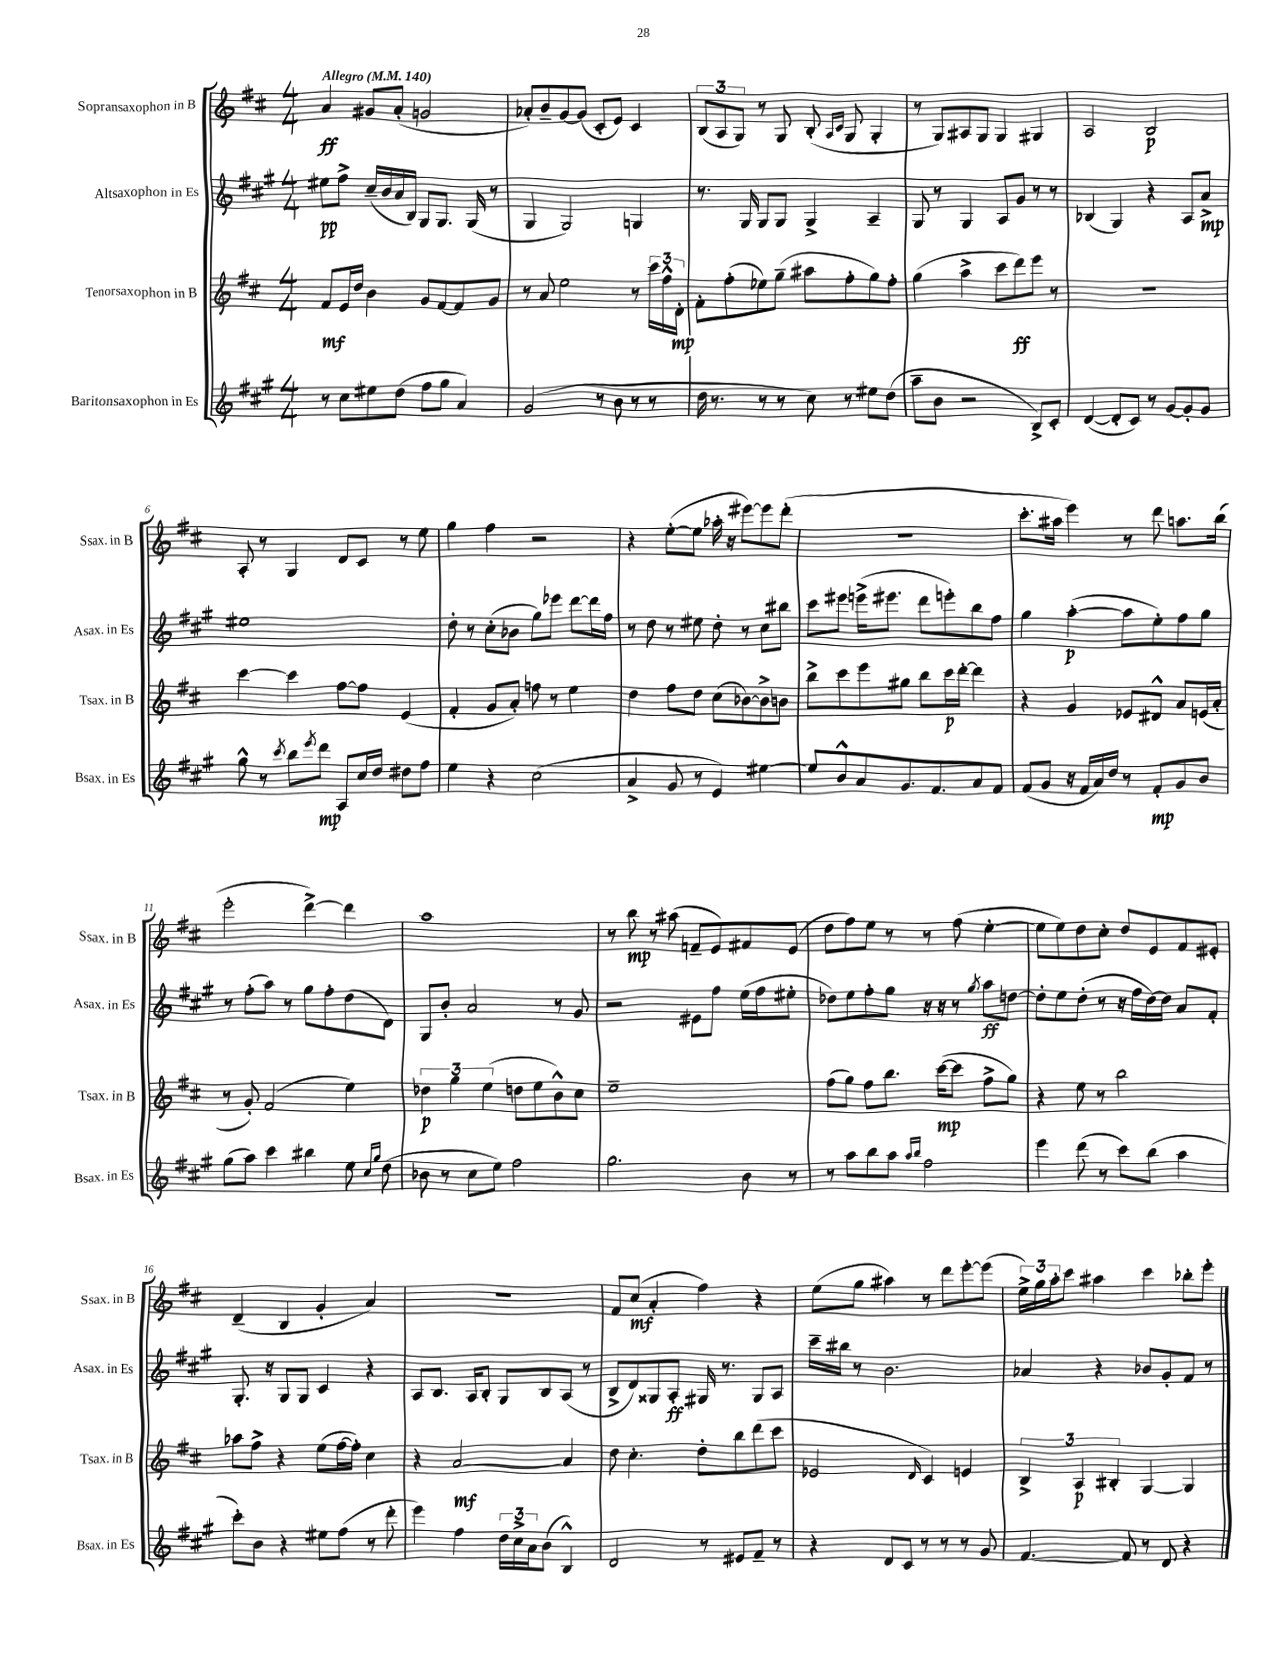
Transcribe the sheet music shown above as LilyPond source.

<<
\new StaffGroup <<
\new Staff = "s0" \with { instrumentName = "Sopransaxophon in B" shortInstrumentName = "Ssax. in B" } {
    \clef treble \key d \major \numericTimeSignature \time 4/4 \tempo "Allegro" 4 = 140
    a'4\ff gis'8 a'8-.( g'2 |
    aes'8-.) b'8-- g'8~ g'8( cis'8-. e'8) cis'4 |
    \tuplet 3/2 { b8( a8 g8) } r8 g8 b8-.( \grace { a16 cis'16 } g8 g4-. |
    r8 g8) ais8 g8 g4 gis4 |
    a2 b2\p |
    a8-. r8 g4 d'8 cis'8 r8 e''8 |
    g''4 fis''4 r2 |
    r4 e''8~-.( e''8 aes''16-. r16 eis'''8~) eis'''8 d'''8-.( |
    R1 |
    cis'''8.-. ais''16 e'''4) r8 d'''8 a''8. b''16( |
    e'''2-. d'''4~->) d'''4 |
    a''1 |
    r8 b''8\mp r8 ais''8( f'8-- e'8) fis'8 e'8( |
    d''8 fis''8) e''8 r8 r8 fis''8( e''4~-. |
    e''8 e''8) d''8 cis''8-. d''8 e'8 fis'8 eis'8-. |
    d'4--( b4 g'4-. a'4) |
    R1 |
    fis'8 cis''8\mf( a'4-. fis''4) r4 |
    e''8( g''8 ais''4) r8 d'''8 e'''8~-. e'''8( |
    \tuplet 3/2 { e''16->) g''16 a''16-. } cis'''8 ais''4 cis'''4 bes''8-. e'''8-. \bar "|." |
}
\new Staff = "s1" \with { instrumentName = "Altsaxophon in Es" shortInstrumentName = "Asax. in Es" } {
    \clef treble \key a \major \numericTimeSignature \time 4/4
    eis''8\pp fis''8-> cis''16--( b'16 a'16 b16) gis8 gis8. gis16( r8 |
    gis4 gis2) g4 |
    r8. gis16 gis8 gis8 gis4-> a4-- |
    gis8 r8 gis4 a8 gis'8 r8 r8 |
    bes4( gis4) r4 a8 a'8->\mp |
    eis''1 |
    d''8-. r8 cis''8-.( bes'8 gis''8) ees'''8 d'''8~ d'''16 fis''16 |
    r8 d''8 r8 eis''8 d''8-. r8 cis''8 bis''8 |
    cis'''8 eis'''8 e'''16->( eis'''8. d'''8 e'''8-.) b''8 fis''8 |
    gis''4 a''4~-.\p( a''8 e''8-.) fis''8 gis''8 |
    r8 fis''8-.( a''8) r8 gis''8 fis''8-. d''8( d'8) |
    gis8 b'8-. a'2 r8 gis'8 |
    r2 eis'8 fis''8 e''16( fis''16 eis''8-. |
    des''8) e''8 fis''8-. gis''8 r16 r16 r8 \acciaccatura { gis''8 } a''8\ff d''8~ |
    d''8-. e''8 d''8-.( r8 r16 fis''16 d''16~) d''16 a'8 fis'8-. |
    gis8.-. r16 gis8 gis8 cis'4 r4 |
    a8 b8. a16 b8-. gis8 b8 a8( r8 |
    b8-> d'8) gisis8 a8-.\ff gis16 r8. gis8 a8 |
    cis'''16-- bis''16 r8 b'2. |
    aes'4 r4 bes'8 gis'8-. fis'8 r8 \bar "|." |
}
\new Staff = "s2" \with { instrumentName = "Tenorsaxophon in B" shortInstrumentName = "Tsax. in B" } {
    \clef treble \key d \major \numericTimeSignature \time 4/4
    fis'8\mf e'16 d''16 b'4 g'8 fis'8~ fis'8 g'8 |
    r8 a'8 e''2 r8 \tuplet 3/2 { cis'''16 fis''16-^ d'16-.\mp } |
    fis'8-. fis''8-.( ees''8) g''8--( ais''8 fis''8-. g''8) fis''8-. |
    g''4( a''4-> cis'''8 d'''8\ff) e'''8 r8 |
    R1 |
    cis'''4~ cis'''4 fis''8~ fis''8 e'4( |
    fis'4-. g'8 a'8-.) f''8 r8 e''4 |
    d''4 fis''8 d''8 cis''8( bes'8~) bes'8-> b'8 |
    b''8-> cis'''8 e'''8 gis''8 b''8 cis'''16\p d'''16~-. d'''4 |
    r4 g'4 ees'8 dis'8-^ a'8 e'16( a'16-. |
    r8 g'8-.) fis'2( e''4) |
    \tuplet 3/2 { des''4\p g''4 e''4( } d''8 e''8 b'8-^) cis''8 |
    e''1-- |
    fis''8( g''8) fis''8 b''8. cis'''16~\mp( cis'''8 fis''8-> g''8) |
    r4 e''8 r8 b''2 |
    aes''8 fis''8-> r4 e''8( fis''16~ fis''16-.) cis''4 |
    r4 a'2~\mf a'4 |
    d''8 cis''4.-. d''8-. b''8 d'''8( cis'''8 |
    ees'2 \grace { d'16 } cis'4) e'4 |
    \tuplet 3/2 { b4-> a4\p bis4-. } g4~ g4 \bar "|." |
}
\new Staff = "s3" \with { instrumentName = "Baritonsaxophon in Es" shortInstrumentName = "Bsax. in Es" } {
    \clef treble \key a \major \numericTimeSignature \time 4/4
    r8 cis''8 eis''8 d''8( fis''8 gis''8 a'4) |
    gis'2( r8 b'8 r8 r8 |
    d''16 r8. r8 r8 cis''8) r8 eis''8 d''8( |
    a''8-- b'8 r2 b8->) cis'8-. |
    d'4~( d'8-. cis'8) r8 gis'8~ gis'8-. gis'8 |
    gis''8-^ r8 \acciaccatura { cis'''8 } b''8 \acciaccatura { e'''8 } d'''8\mp a8 cis''16 d''16 dis''8 fis''8 |
    e''4 r4 cis''2( |
    a'4-> gis'8 r8 e'4) eis''4~ |
    eis''8 b'8-^ a'8 gis'8. fis'8. a'8 fis'8 |
    fis'8( gis'8 r16 fis'16 a'16) d''16 r8 fis'8-.\mp gis'8 b'8 |
    gis''8( a''8) cis'''4 bis''4 e''8 \grace { cis''16 gis''16 } d''8( |
    bes'8 r8 cis''8 e''8) fis''2 |
    gis''2. b'8 r8 |
    r8 a''8 b''8 a''8 \grace { a''16 b''16 } fis''2 |
    e'''4 d'''8( r8 cis'''8) b''8( a''4 |
    cis'''8-.) b'8 r4 eis''8 fis''8( r8 d'''8-. |
    e'''4) fis''4 \tuplet 3/2 { d''16 cis''16-> a'16 } b'8( b4-^) |
    d'2 r8 eis'8 fis'8-- r8 |
    r4 d'8 cis'8 r8 r8 r8 gis'8 |
    fis'4.~ fis'8 r8 d'8 r4 \bar "|." |
}
>>
>>
